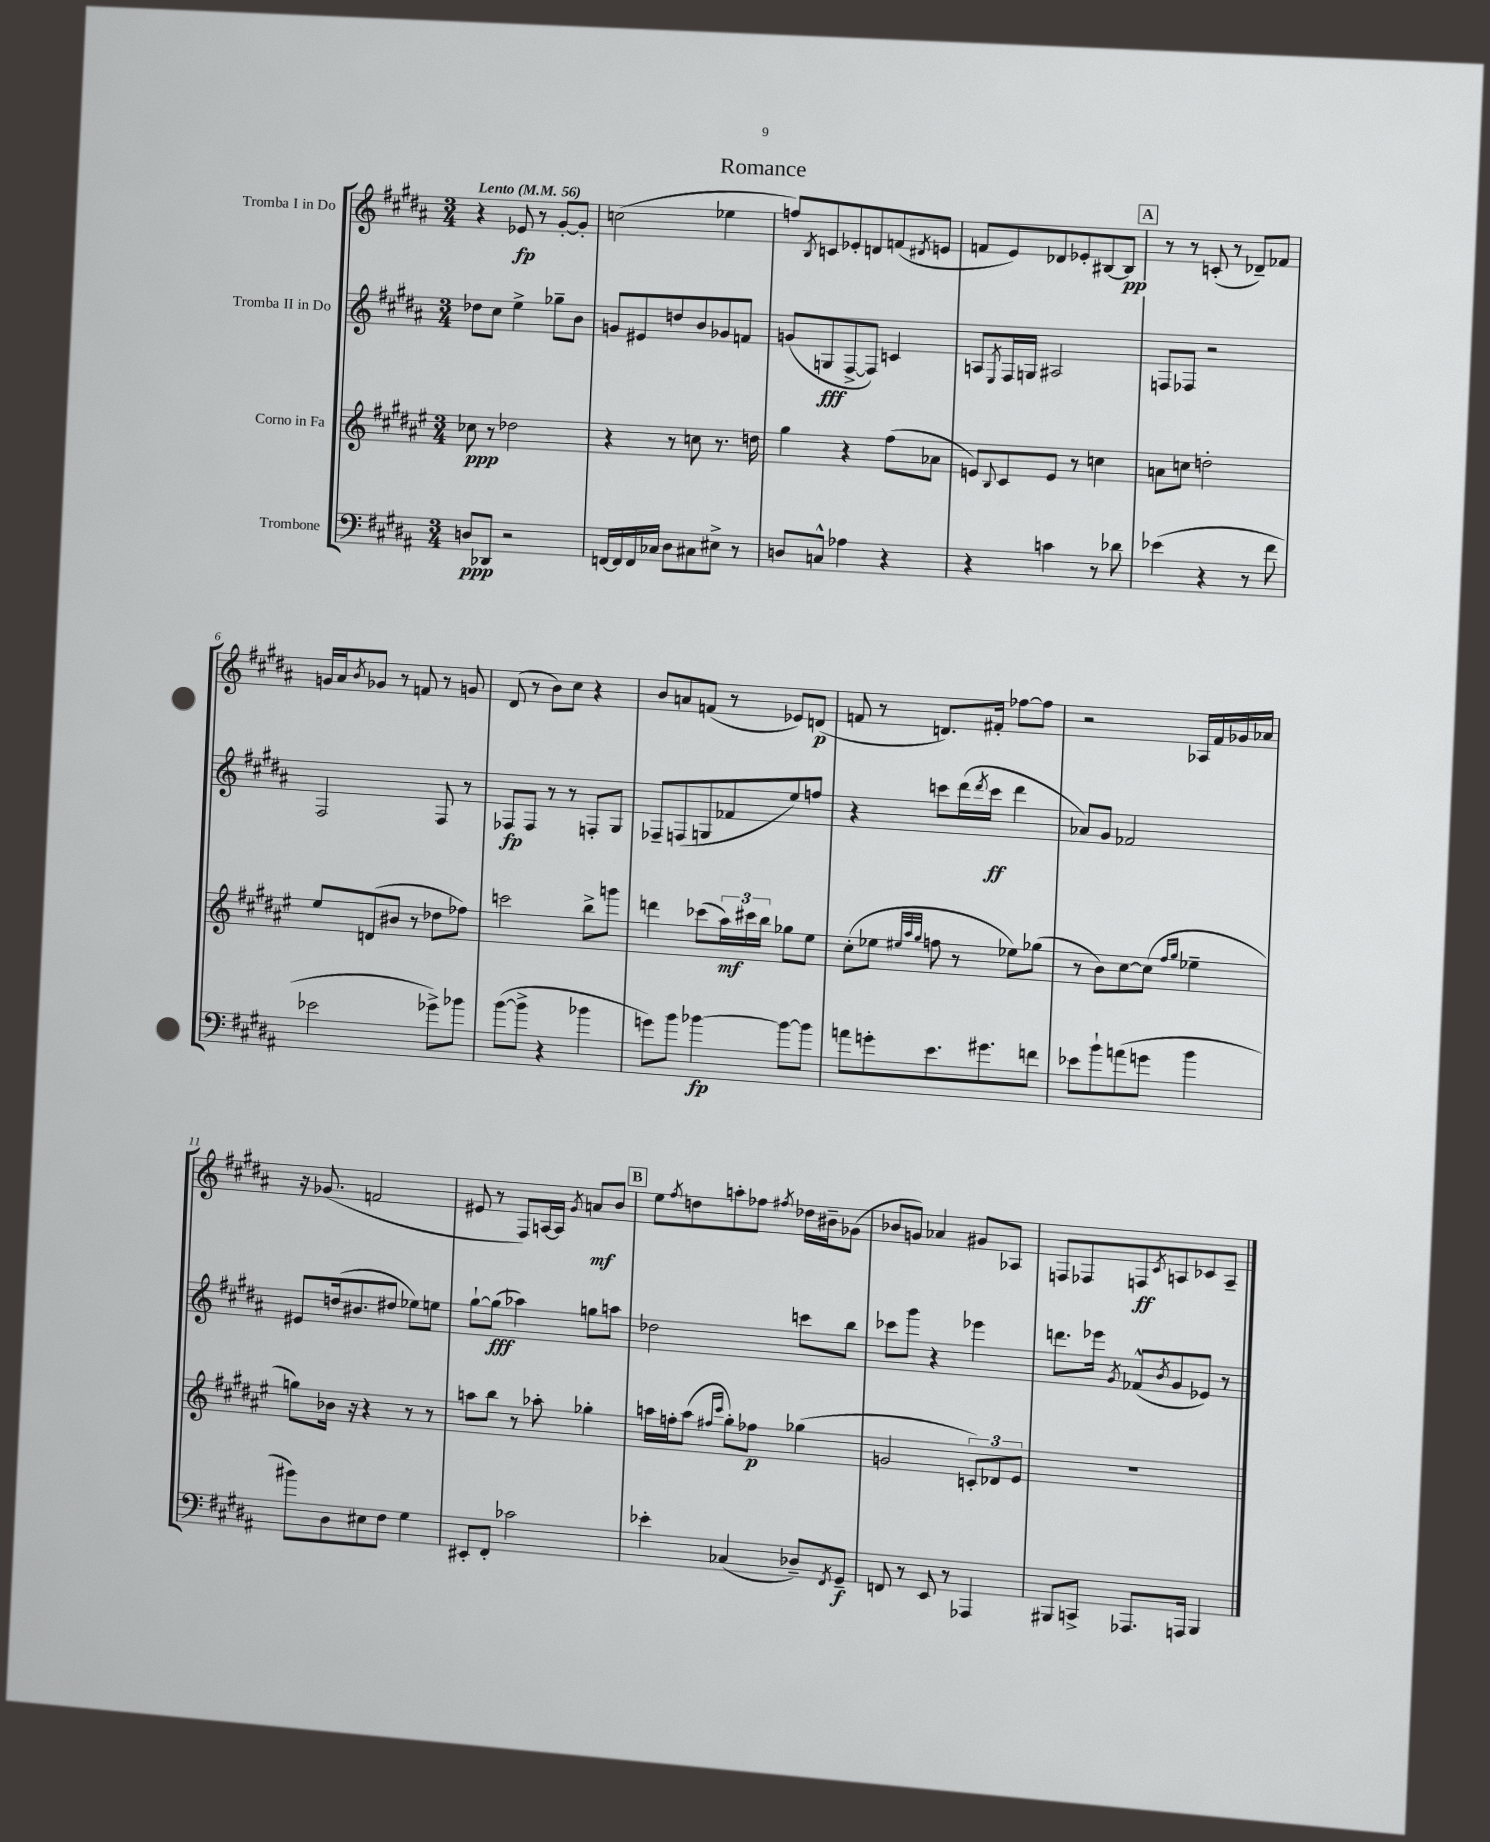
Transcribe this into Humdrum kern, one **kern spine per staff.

**kern	**kern	**kern	**kern
*staff4	*staff3	*staff2	*staff1
*clefF4	*clefG2	*clefG2	*clefG2
*k[f#c#g#d#a#]	*k[f#c#g#d#a#e#]	*k[f#c#g#d#a#]	*k[f#c#g#d#a#]
*M3/4	*M3/4	*M3/4	*M3/4
*MM56	*MM56	*MM56	*MM56
8D	8cc-	8dd-	4r
8DD-	8r	8cc#	.
2r	2dd-	4ee^	8e-
.	.	.	8r
.	.	8gg-~	[8g#'
.	.	8b	8g#']
=	=	=	=
[16FF	4r	8g	(2cc
16FF]	.	.	.
16FF	.	8e#	.
16C-	.	.	.
8D#	8r	8dd	.
8C#	8cc	8b	.
8E#^	8.r	8g-	4ee-
8r	.	8f	.
.	16dd	.	.
=	=	=	=
8D	4gg#	(8g	8ff)
.	.	.	8qB
8C^^	.	8G	8c
4A-	4r	[8F#^	8e-'
.	.	8F#])	8d
4r	(8ff#	4c	(8f
.	.	.	8qd#
.	8a-	.	8e
=	=	=	=
4r	8e)	8A	8f
.	8qqB	8qE	.
.	8c#	16F#	8e)
.	.	16G	.
4c	8e	2A#	8d-
.	8r	.	8e-'
8r	4cc	.	[8B#
8d-	.	.	8B#]
=	=	=	=
(4e-	8a	8F	8r
.	8cc	8F-	8r
4r	2dd'	2r	(8c'
.	.	.	8r
8r	.	.	8d-~)
8f#	.	.	8f-
=	=	=	=
2e-	8ee#	2F#	16g
.	.	.	16a#
.	.	.	8qb
.	(8d	.	8g-
.	8b#	.	8r
.	8r	.	8f
8g-^)	8dd-	8F#	8r
8b-	8ff-)	8r	8g
=	=	=	=
([8b	2ccc	8F-	(8d#
8b^]	.	8F-	8r
4r	.	8r	8b)
.	.	8r	8cc#
4b-	8bb^	8F'	4r
.	8ggg	8G#	.
=	=	=	=
8g)	4ddd	8F-~	8b
8b	.	(8F	8a
[4b-	(8ccc-	8G	(8f
.	24aa#)	8f-	8r
.	24ccc#	.	.
.	24bb	.	.
8b-_	8gg-	8ee)	8e-)
8b-]	8ee#	8ff	(8d
=	=	=	=
8a	(8cc#'	4r	8f
8g'	8ee-	.	8r
.	32qqee#	.	.
.	32qqaa#	.	.
.	32qqgg#	.	.
8.e	8ff	8ccc	8.d)
.	8r	(16ddd#	.
.	.	8qddd#	.
8.g#	.	16ccc	16f#'
.	8ee-)	4ddd#	[8ff-
8f	(8gg-	.	8ff-]
=	=	=	=
8e-	8r	8a-)	2r
8b`	8b)	8g#	.
(8a	[8cc#	2f-	.
8g	(8cc#]	.	.
.	16qqff#	.	.
.	16qqgg#	.	.
4b	4ee-~	.	16A-
.	.	.	16f#
.	.	.	16g-
.	.	.	16a-
=	=	=	=
8b#)	8gg)	8e#	16r
.	.	.	(8.g-
8D#	16b-	(16dd	.
.	16r	8.b#	.
8E#	4r	.	2f
8F#	.	8dd#	.
4G#	8r	8ee-)	.
.	8r	8ee	.
=	=	=	=
8EE#'	8aa	[8gg#`	8e#
8FF#'	8bb	(8gg#]	8r
2c-	8r	4aa-)	8F#)
.	8aa-'	.	[16A
.	.	.	16A]
.	.	.	8qg#
.	4gg-'	8gg	8a
.	.	8aa	8b
=	=	=	=
4e-'	16aa	2dd-	8ee
.	16ff'	.	.
.	.	.	8qff#
.	(8aa	.	8dd
.	16qqff#	.	.
.	16qqccc#	.	.
(4C-	8gg#')	.	8aa'
.	8ff-	.	8ff-
.	.	.	8qff#
8D-~)	(4gg-	8ccc	16dd-
.	.	.	16b#~
8qFF#	.	.	.
8GG#~	.	8bb	(8g-
=	=	=	=
8FF	2g	8ccc-	8b-
8r	.	8ggg#	8g)
8EE	.	4r	4a-
8r	.	.	.
4AAA-	12c')	4eee-	8g#
.	12d-	.	.
.	.	.	8A-
.	12e#	.	.
=	=	=	=
8BBB#	2.r	8.ddd	8F
8CC^	.	.	8F-
.	.	16eee-	.
.	.	8qg#	.
8.AAA-	.	(8f-^^	8F
.	.	8qb	8qc#
.	.	8g#	8A
16AAA	.	.	.
4BBB#	.	8e-)	8c-
.	.	8r	8A~
==	==	==	==
*-	*-	*-	*-
